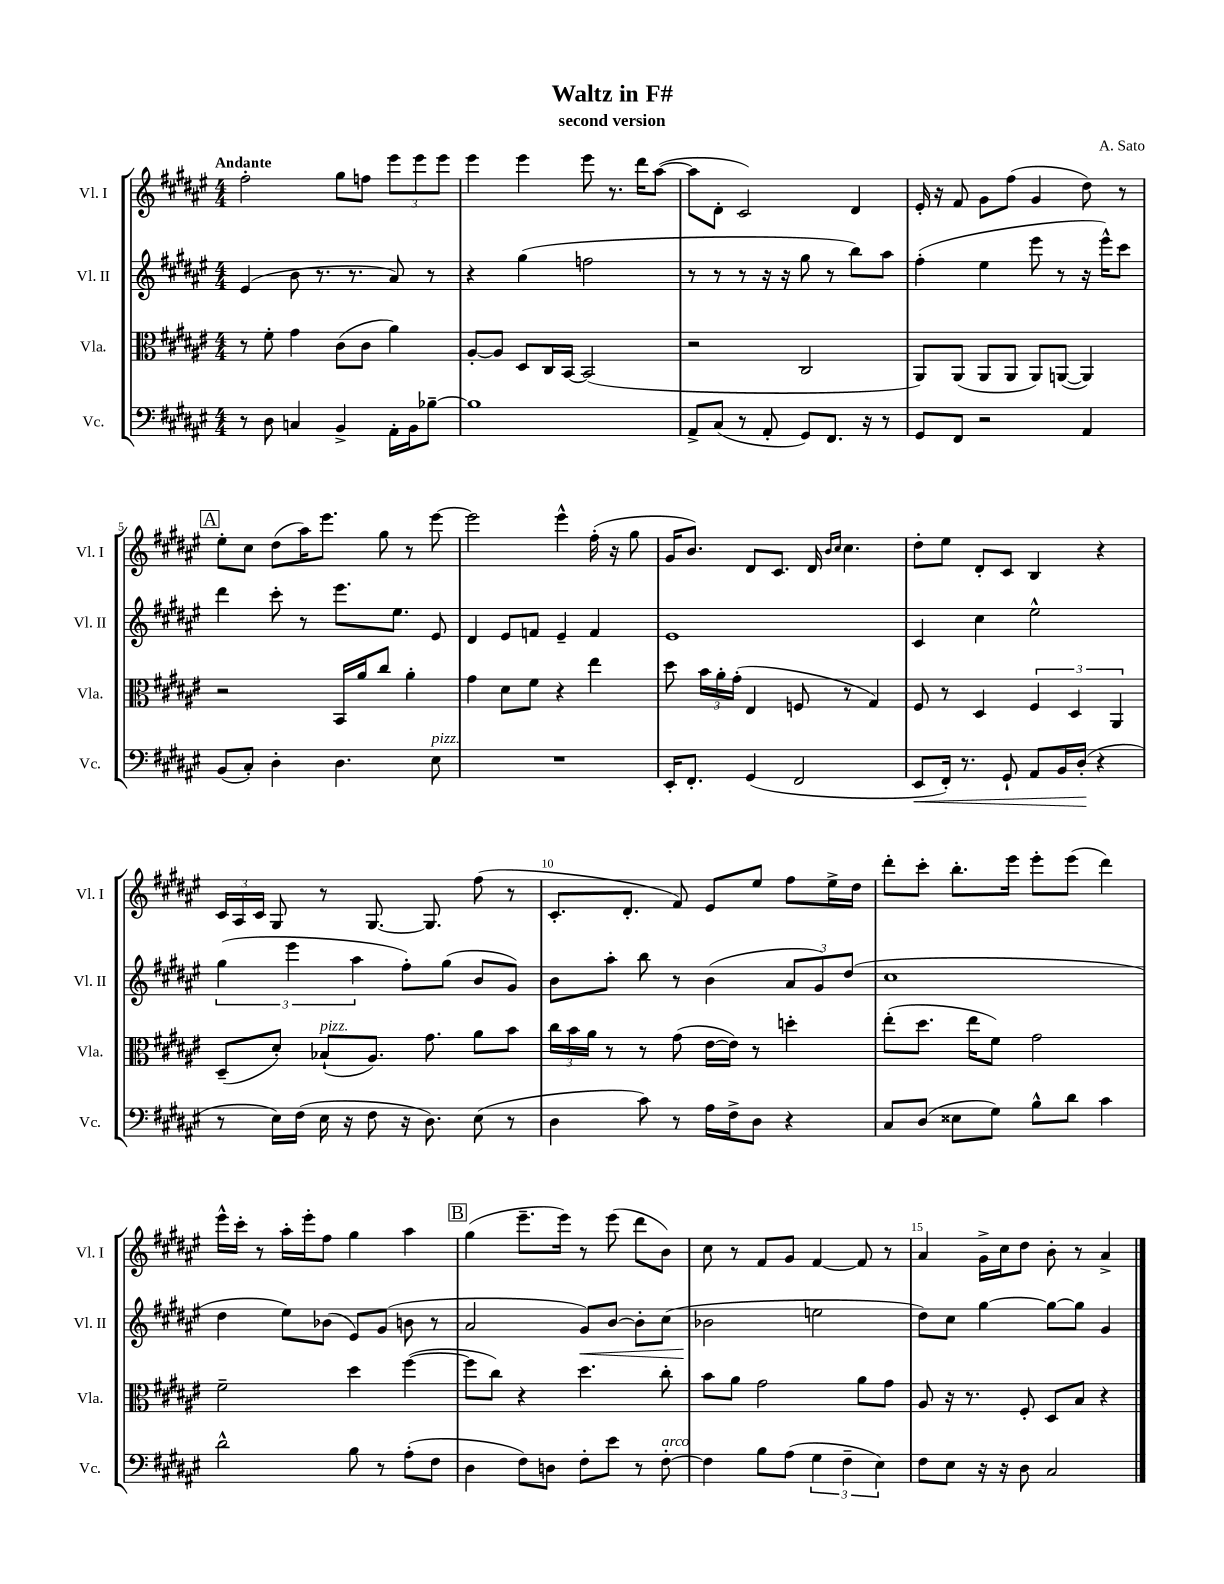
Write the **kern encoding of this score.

**kern	**dynam	**kern	**kern	**dynam	**kern
*part4	*part4	*part3	*part2	*part2	*part1
*staff4	*staff4	*staff3	*staff2	*staff2	*staff1
*I"Vc.	*	*I"Vla.	*I"Vl. II	*	*I"Vl. I
*I'Vc.	*	*I'Vla.	*I'Vl. II	*	*I'Vl. I
*clefF4	*	*clefC3	*clefG2	*	*clefG2
*k[f#c#g#d#a#e#]	*	*k[f#c#g#d#a#e#]	*k[f#c#g#d#a#e#]	*	*k[f#c#g#d#a#e#]
*M4/4	*	*M4/4	*M4/4	*	*M4/4
=1	=1	=1	=1	=1	=1
!	!	!	!	!	!LO:TX:a:B:t=Andante
8r	.	8r	(4e#/	.	2ff#'\
8D#\	.	8f#'\	.	.	.
4Cn/	.	4g#\	8b\	.	.
.	.	.	8.r	.	.
4BB^/	.	(8c#\L	.	.	8gg#\L
.	.	.	8.r	.	.
.	.	8c#\J	.	.	8ffn\J
16AA#'\LL	.	4a#\)	8a#/)	.	12eee#\L
16BB\J	.	.	.	.	.
.	.	.	.	.	12eee#\
[8B-X~\J	.	.	8r	.	.
.	.	.	.	.	12eee#\J
=2	=2	=2	=2	=2	=2
1B-]	.	[8A#'/L	4r	.	4eee#\
.	.	8A#/J]	.	.	.
.	.	8D#/L	(4gg#\	.	4eee#\
.	.	16C#/L	.	.	.
.	.	[16BB/JJ	.	.	.
.	.	(2BB/]	2ffn\	.	8eee#\
.	.	.	.	.	8.r
.	.	.	.	.	16ddd#\KL
.	.	.	.	.	([8aa#\J
=3	=3	=3	=3	=3	=3
8AA#^/L	.	2r	8r	.	8aa#\L]
(8C#/J	.	.	8r	.	8d#'\J
8r	.	.	8r	.	2c#/)
8AA#'/	.	.	16r	.	.
.	.	.	16r	.	.
8GG#/L)	.	2C#/	8gg#\	.	.
8.FF#/J	.	.	8r	.	.
.	.	.	8bb\L)	.	4d#/
16r	.	.	.	.	.
8r	.	.	8aa#\J	.	.
=4	=4	=4	=4	=4	=4
8GG#/L	.	8AA#/L)	(4ff#'\	.	16e#'/
.	.	.	.	.	16r
8FF#/J	.	(8AA#/J	.	.	8f#/
2r	.	8AA#/L	4ee#\	.	8g#\L
.	.	8AA#/J	.	.	(8ff#\J
.	.	8AA#/L)	8eee#\	.	4g#/
.	.	([8AAn/J	8r	.	.
4AA#/	.	4AA/])	16r	.	8dd#\)
.	.	.	16eee#^^\KL)	.	.
.	.	.	8ccc#\J	.	8r
!!LO:LB:g=z
!!LO:REH:place=s1:t=A
=5	=5	=5	=5	=5	=5
(8BB/L	.	2r	4ddd#\	.	8ee#'\L
8C#'/J)	.	.	.	.	8cc#\J
4D#'\	.	.	8ccc#'\	.	(8dd#\L
.	.	.	8r	.	16aa#\K)
.	.	.	.	.	8.eee#\J
4.D#\	.	16BB/LL	8.eee#\L	.	.
.	.	16a#/J	.	.	.
.	.	8cc#/J	.	.	8gg#\
.	.	.	8.ee#\J	.	.
.	.	4a#'\	.	.	8r
!LO:TX:a:i:t=pizz.	!	!	!	!	!
8E#\	.	.	8e#/	.	[8eee#\
=6	=6	=6	=6	=6	=6
1r	.	4g#\	4d#/	.	2eee#\]
.	.	8d#\L	8e#/L	.	.
.	.	8f#\J	8fn/J	.	.
.	.	4r	4e#~/	.	4eee#^^\
.	.	4ee#\	4f/	.	(16ff#'\
.	.	.	.	.	16r
.	.	.	.	.	8gg#\
=7	=7	=7	=7	=7	=7
16EE#'/KL	.	8dd#\	1e#	.	16g#/KL
8.FF#'/J	.	.	.	.	8.b/J)
.	.	24b\LL	.	.	.
.	.	24a#'\	.	.	.
.	.	(24g#'\JJ	.	.	.
(4GG#/	.	4E#/	.	.	8d#/L
.	.	.	.	.	8.c#/J
2FF#/	.	8Fn/	.	.	.
.	.	.	.	.	16d#/
.	.	.	.	.	16qqb/LL
.	.	.	.	.	16qqcc#/JJ
.	.	8r	.	.	4.cc#\
.	.	4G#/)	.	.	.
=8	=8	=8	=8	=8	=8
!	!LO:HP:b	!	!	!	!
8EE#/L	<	8F#/	4c#/	.	8dd#'\L
16FF#'/Jk)	.	8r	.	.	8ee#\J
8.r	.	.	.	.	.
.	.	4D#/	4cc#\	.	8d#'/L
8GG#`/	.	.	.	.	8c#/J
8AA#/L	.	6F#/	2ee#^^\	.	4B/
16BB/L	.	.	.	.	.
.	.	6D#/	.	.	.
(16D#'/JJ	.	.	.	.	.
4r	[	.	.	.	4r
.	.	6AA#/	.	.	.
!!LO:LB:g=z
=9	=9	=9	=9	=9	=9
8r	.	(8D#~/L	(6gg#\	.	24c#/LL
.	.	.	.	.	24A#/
.	.	.	.	.	24c#/JJ
16E#\LL)	.	8d#'/J)	.	.	8G#/
.	.	.	6eee#\	.	.
(16F#\JJ	.	.	.	.	.
!	!	!LO:TX:a:i:t=pizz.	!	!	!
16E#\	.	(8B-X`/L	.	.	8r
16r	.	.	.	.	.
.	.	.	6aa#\	.	.
8F#\	.	8.A#/J)	.	.	[8.G#/
16r	.	.	8ff#'\L)	.	.
8.D#\)	.	8.g#\	.	.	8.G#/]
.	.	.	(8gg#\J	.	.
(8E#\	.	8a#\L	8b/L	.	(8ff#\
8r	.	8b\J	8g#/J)	.	8r
=10	=10	=10	=10	=10	=10
4D#\	.	24cc#\LL	8b\L	.	8.c#'/L
.	.	24b\	.	.	.
.	.	24a#\JJ	.	.	.
.	.	8r	8aa#'\J	.	.
.	.	.	.	.	8.d#'/J
8c#\)	.	8r	8bb\	.	.
8r	.	(8g#\	8r	.	8f#/)
16A#\LL	.	[16e#\LL	(4b\	.	8e#/L
16F#^\J	.	16e#\JJ])	.	.	.
8D#\J	.	8r	.	.	8ee#/J
4r	.	4ddn'\	12a#/L	.	8ff#\L
.	.	.	12g#/)	.	.
.	.	.	.	.	16ee#^\L
.	.	.	(12dd#/J	.	.
.	.	.	.	.	16dd#\JJ
=11	=11	=11	=11	=11	=11
8C#/L	.	(8ee#'\L	1cc#	.	8ddd#'\L
(8D#/J	.	8.dd#\J	.	.	8ccc#'\J
8E##X\L	.	.	.	.	8.bb'\L
.	.	16ee#\KL	.	.	.
8G#\J)	.	8f#\J)	.	.	.
.	.	.	.	.	16eee#\Jk
8B^^\L	.	2g#\	.	.	8eee#'\L
8d#\J	.	.	.	.	(8eee#\J
4c#\	.	.	.	.	4ddd#\)
!!LO:LB:g=z
=12	=12	=12	=12	=12	=12
2d#^^\	.	2f#~\	4dd#\	.	16eee#^^\LL
.	.	.	.	.	16ccc#'\JJ
.	.	.	.	.	8r
.	.	.	8ee#\L)	.	16aa#'\LL
.	.	.	.	.	16eee#'\J
.	.	.	(8b-X\J	.	8ff#\J
8B\	.	4dd#\	8e#/L)	.	4gg#\
8r	.	.	(8g#/J	.	.
(8A#'\L	.	([4ff#\	8bn\	.	4aa#\
8F#\J	.	.	8r	.	.
!!LO:REH:place=s1:t=B
=13	=13	=13	=13	=13	=13
4D#\	.	8ff#\L]	2a#/	.	(4gg#\
.	.	8cc#\J)	.	.	.
8F#\L)	.	4r	.	.	8.eee#~\L
8Dn\J	.	.	.	.	.
.	.	.	.	.	16eee#\Jk)
!	!	!	!	!LO:HP:b	!
8F#'\L	.	4.dd#\	8g#/L)	<	8r
8e#\J	.	.	[8b/J	.	(8eee#\
8r	.	.	8b'\L]	.	8ddd#\L
!LO:TX:a:i:t=arco	!	!	!	!	!
[8F#'\	.	8cc#'\	(8cc#\J	.	8b\J)
=14	=14	=14	=14	=14	=14
4F#\]	.	8b\L	2b-X\	.	8cc#\
.	.	8a#\J	.	.	8r
8B\L	.	2g#\	.	.	8f#/L
(8A#\J	.	.	.	.	8g#/J
6G#\	.	.	2een\	[	[4f#/
6F#~\	.	.	.	.	.
.	.	8a#\L	.	.	8f#/]
6E#\)	.	.	.	.	.
.	.	8g#\J	.	.	8r
=15	=15	=15	=15	=15	=15
8F#\L	.	8A#/	8dd#\L)	.	4a#/
8E#\J	.	16r	8cc#\J	.	.
.	.	8.r	.	.	.
16r	.	.	[4gg#\	.	16g#^\LL
16r	.	.	.	.	16cc#\J
8D#\	.	8F#'/	.	.	8dd#\J
2C#/	.	8D#/L	8gg#\L_	.	8b'\
.	.	8B/J	8gg#\J]	.	8r
.	.	4r	4g#/	.	4a#^/
==	==	==	==	==	==
*-	*-	*-	*-	*-	*-
